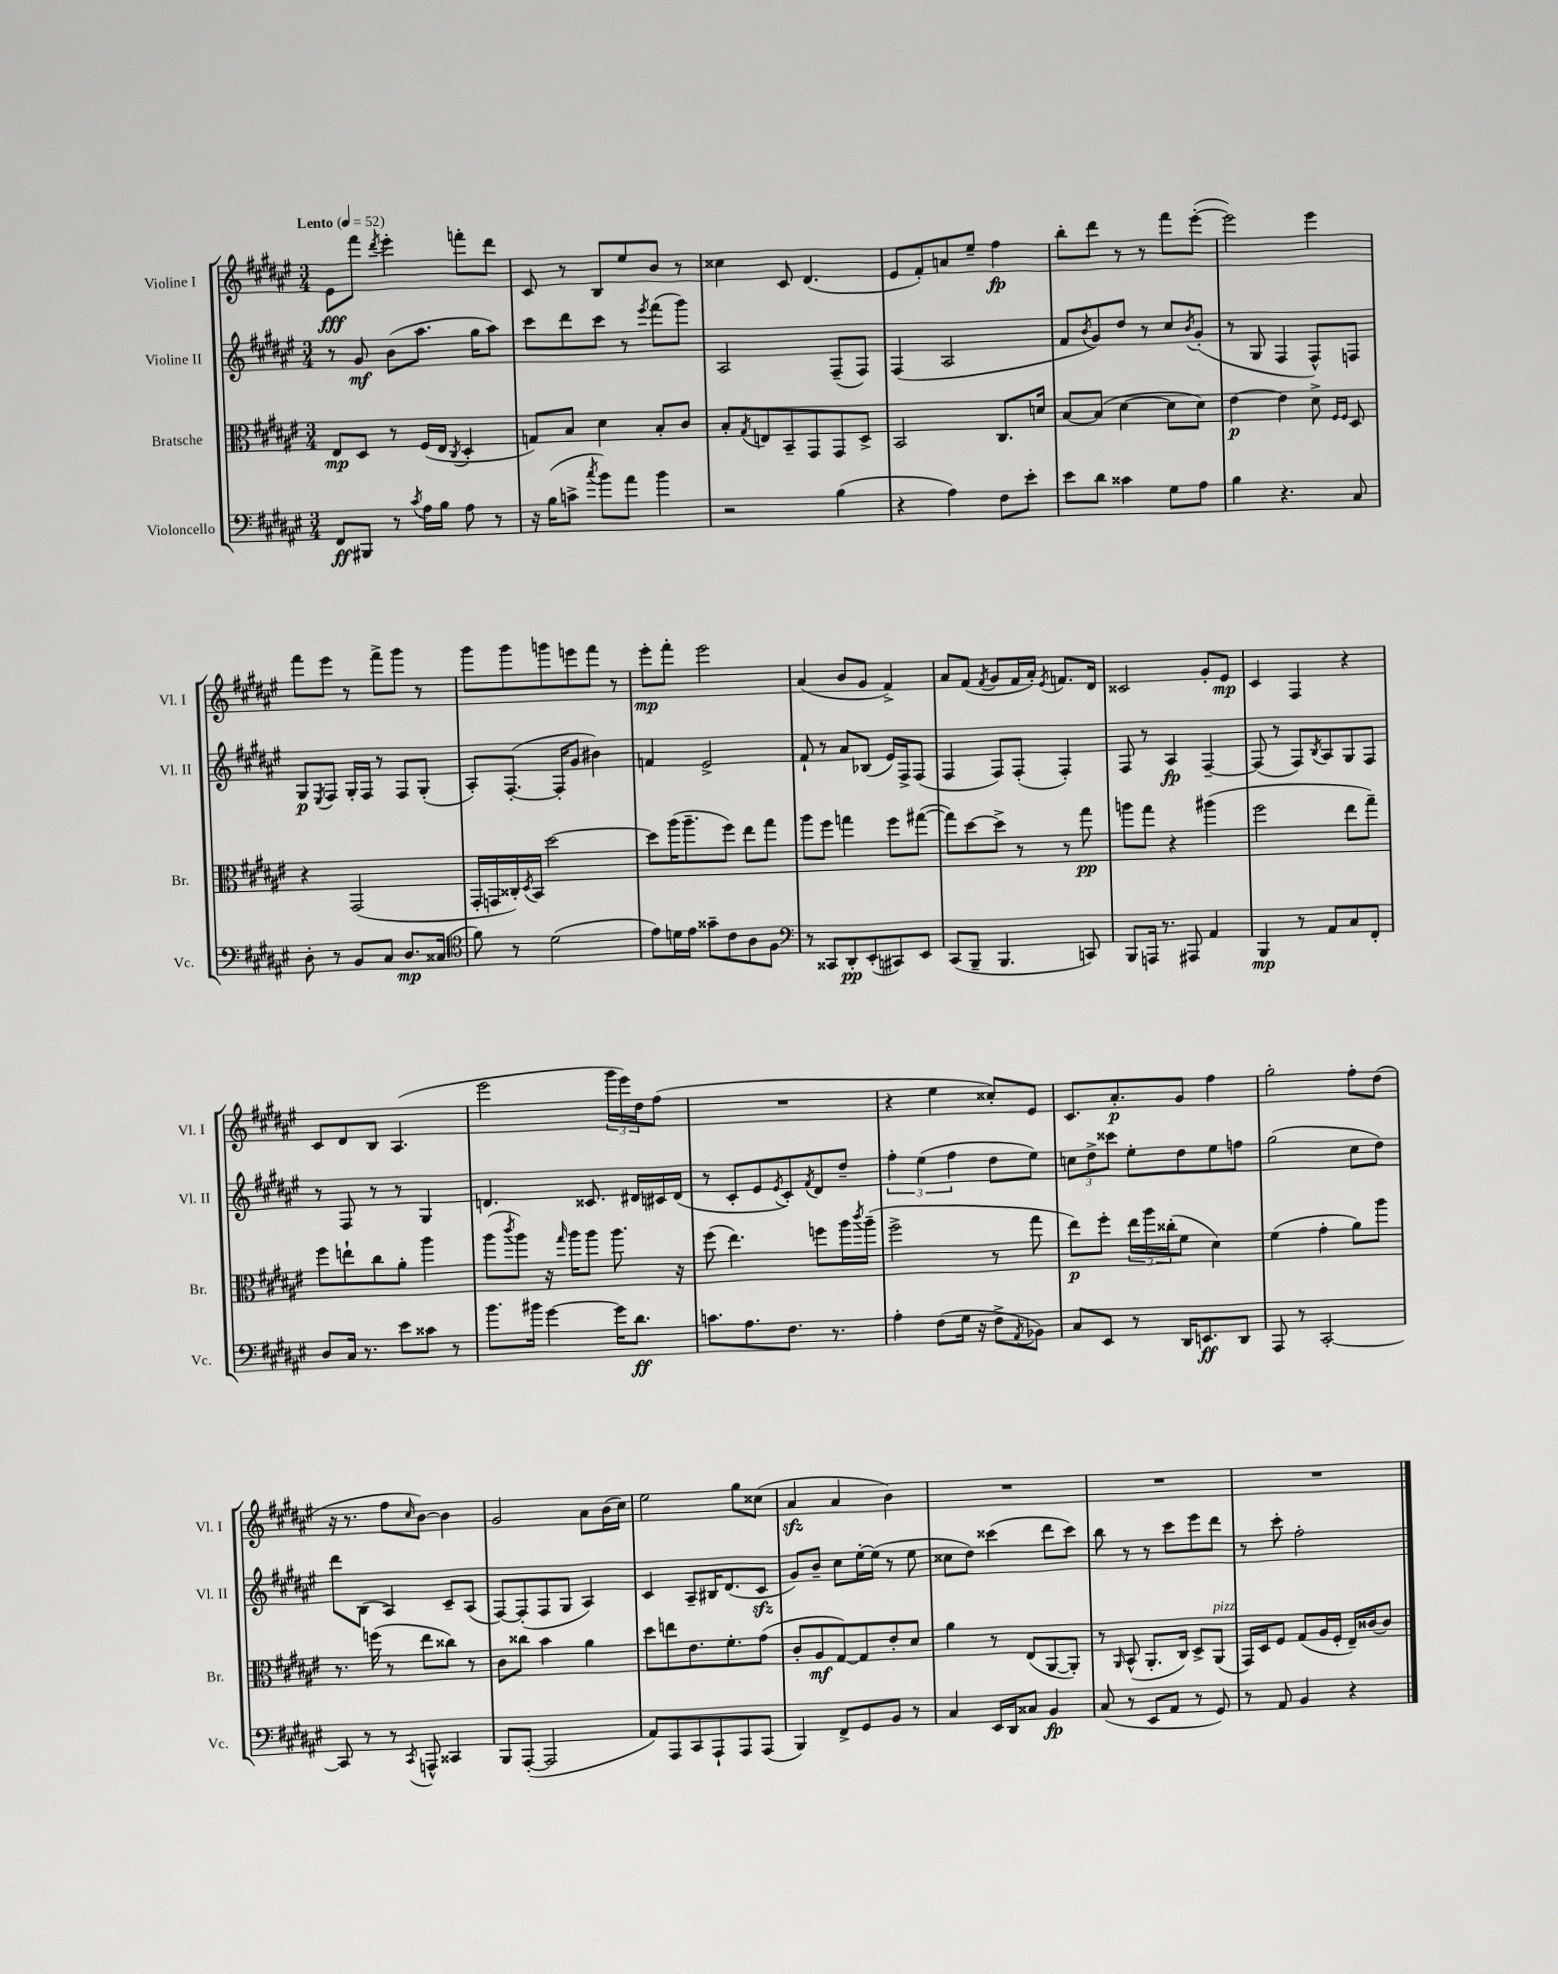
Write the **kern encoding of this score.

**kern	**kern	**kern	**kern
*staff4	*staff3	*staff2	*staff1
*clefF4	*clefC3	*clefG2	*clefG2
*k[f#c#g#d#a#e#]	*k[f#c#g#d#a#e#]	*k[f#c#g#d#a#e#]	*k[f#c#g#d#a#e#]
*M3/4	*M3/4	*M3/4	*M3/4
*MM52	*MM52	*MM52	*MM52
8FF#/L	8E#/L	8r	8e#\L
8BBB#/J	8D#/J	8g#/	8fff#\J
.	.	.	8qddd#/
8r	8r	(8b\L	4eee#'\
8qc#/	.	.	.
16A#\LL	(16F#/LL	8.aa#\J	.
16B\JJ	16E#/JJ	.	.
.	8qC#/	.	.
8A#\	4D#'/	.	8fff'\L
.	.	16gg#\LK	.
8r	.	8aa#\J)	8ddd#\J
=	=	=	=
16r	8G/L)	8ccc#\L	8c#/
(16B\LK	.	.	.
8c^\J	8B/J	8ddd#\	8r
8qcc#/	.	.	.
8b\L)	4d#\	8ccc#\J	8B/L
8a#\J	.	8r	8ee#/
.	.	8qeee#/	.
4b\	8B'/L	(8fff#\L	8b/J
.	8c#/J	8ggg#\J)	8r
=	=	=	=
2r	8B'/L	2A#/	4cc##\
.	8qG#/	.	.
.	8E/	.	.
.	8BB~/	.	8c#/
.	8GG#/	.	(4.d#/
(4B\	8GG#/	(8F#~/L	.
.	8D#^/J	8F#/J)	.
=	=	=	=
4r	2BB/	(4F#/	8e#/L
.	.	.	8f#'/)
4A#\)	.	2A#/	8a/
.	.	.	8ee#~/J
8F#\L	8.C#/L	.	4ff#\
8e#'\J	.	.	.
.	16d/Jk	.	.
=	=	=	=
8e#\L	[8B/L	8f#/L	8bb'\L
.	.	8qb/	.
8d#\J	(8B/]J	8g#/)	8ddd#\J
4c##\	[4d#\	8dd#/J	8r
.	.	8r	8r
8G#\L	8d#\]L	8cc#/L	8fff#\L
.	.	8qb/	.
8A#\J	8d#\J)	(8g#'/J	([8eee#'\J
=	=	=	=
4B\	[4e#\	8r	2eee#\])
.	.	8G#/	.
4.r	4e#\]	4F#/	.
.	8d#^\	8F#^^/L)	4eee#\
.	16qqF#/LL	.	.
.	16qqF#/JJ	.	.
8C#/	8D#/	8F/J	.
=	=	=	=
8D#'\	4r	8G#/L	8fff#\L
.	.	8qE#/	.
8r	.	8F#/J	8eee#\J
8BB/L	(2GG#/	16G#'/LL	8r
.	.	16F#/JJ	.
8C#/J	.	8r	8fff#^\L
8.D#/L	.	8F#/L	8ggg#\J
.	.	(8G#'/J	8r
(16C##/Jk	.	.	.
=	=	=	=
*clefC4	*	*	*
8f#\)	16GG#'/LL	8A#'/L)	8ggg#\L
.	16GG/	.	.
8r	16C##'/)	([8.F#'/J	8ggg#\
.	8qD#/	.	.
.	16BB/JJ	.	.
(2d#\	[2dd#\	.	8ggg\
.	.	16F#'/]LK	.
.	.	8g#/J	8eee\
.	.	4b#\)	8fff#\J
.	.	.	8r
=	=	=	=
8e#\L)	8dd#\]L	4f/	8eee#'\L
16d\L	(16aa#\K	.	8fff#'\J
16e#\JJ	8.aa#~\	.	.
8g##~\L	.	2e#^/	2eee#\
8c#\	8ff#\J)	.	.
8A#\	8ee#\L	.	.
8F#\J	8gg#\J	.	.
=	=	=	=
*clefF4	*	*	*
8r	8aa#\L	8f#`/	(4a#/
8CC##/L	8ff#\J	8r	.
8DD#'/	4gg\	8a#/L	8b/L
(8EE#'/	.	(8B-/J	8g#/J
8CC#/)	8ff#\L	16e#/LL)	4f#^/)
.	.	16F#^/J	.
8EE#/J	([8gg#\J	(8F#/J	.
=	=	=	=
(8CC#/L	8gg#\]L)	4F#/	8a#/L
8BBB~/J	[8dd#\	.	(8f#/J
.	.	.	8qf#/
4.BBB/	8dd#^\]J	8F#/L)	8g#/L
.	8r	(8F#'/J	16f#/L
.	.	.	16a#'/JJ)
.	.	.	8qe#/
.	8r	4F#'/)	8.f/L
8CC/)	8gg#\	.	.
.	.	.	16d#/Jk
=	=	=	=
8BBB/L	8aa\L	8F#/	2c##/
16AAA/Jk	8gg#\J	8r	.
8.r	.	.	.
.	4r	4A#/	.
8AAA#/	.	.	.
4AA#/	(4aa#\	[4F#~/	8g#'/L
.	.	.	8e#/J
=	=	=	=
4BBB/	2ff#\	(8F#/]	4c#/
.	.	8r	.
8r	.	8F#/L)	4F#/
.	.	8qB/	.
8AA#/L	.	8A#/	.
8C#/	8ee#\L	8G#/	4r
8FF#'/J	8gg#~\J)	8F#/J	.
=	=	=	=
8D#/L	8ff#\L	8r	8c#/L
16C#/Jk	8ee`\	8F#/	8d#/
8.r	.	.	.
.	8cc#\	8r	8B/J
8e#\L	8a#'\J	8r	(4.A#/
8c##\J	4aa#\	4G#/	.
8r	.	.	.
=	=	=	=
8.b\L	(8aa#\L	4.d/	2eee#\
.	8qccc#/	.	.
.	8aa#\J)	.	.
16b#\Jk	.	.	.
[4g#\	16r	.	.
.	16qqgg#/	.	.
.	16aa#\LK	.	.
.	8aa#\J	8.c##/	.
16g#\]LK	8.aa#\	.	24ggg#\LL
.	.	.	24eee#\)
8.d#\J	.	16d#/LL	.
.	.	.	24dd#\J
.	.	16c#/	(8ff#\J
.	16r	(16d#/JJ	.
=	=	=	=
8.c\L	(8ff#\	8r	2.r
.	4.ee#\)	8c#'/L	.
8.A#\	.	.	.
.	.	8e#/	.
.	.	8qe#/	.
8.F#\J	.	8c#'/)	.
.	.	8qf#/	.
.	8ff\L	8d#/	.
8.r	.	.	.
.	16aa#\L	8dd#~/J	.
.	8qccc#/	.	.
.	(16aa#~\JJ	.	.
=	=	=	=
4A#'\	2ff#^\	6ff#'\	4r
.	.	(6ee#\	.
(8F#\L	.	.	4ee#\
.	.	6ff#\	.
16G#\Jk	.	.	.
16r	.	.	.
8F#^\L	8r	8dd#\L	8cc##'/L)
8qAA#/	.	.	.
8BB-\J)	8gg#\	8ee#\J)	8e#/J
=	=	=	=
8C#/L	8ee#\L)	12cc\L	8.c#/L
.	.	12dd#^\	.
8EE#/J	8ff#'\J	.	.
.	.	12ccc##\J	.
.	.	.	8.a#'/
8r	24ee#\LL	8ee#'\L	.
.	24aa#\	.	.
.	(24cc##'\J	.	.
16DD#/LK	8f#\J	8dd#\	8g#/J
8.EE/	.	.	.
.	4d#\)	8ee#\	4ff#\
8DD#/J	.	8ff\J	.
=	=	=	=
8AAA#/	(4f#\	(2gg#\	2gg#'\
8r	.	.	.
[2CC#'/	4g#'\	.	.
.	8a#\L)	8cc#\L	8ff#'\L
.	8aa#\J	8dd#\J)	(8dd#\J
=	=	=	=
8CC#/]	8.r	8ddd#\L	16r
.	.	.	8.r
8r	.	(8B\J	.
.	(16ff\	.	.
8r	8r	4A#/)	8ff#\L
8qCC#/	.	.	16qqcc#/
8AAA^^/	8ee#\L	.	[8b\J)
4CC##/	8cc##\J)	8c#~/L	4b\]
.	8r	(8A#/J	.
=	=	=	=
8BBB/L	8c#\L	[8F#/L)	2g#/
([8AAA#'/J	8cc##\J	(8F#'/]	.
2AAA#/]	4b\	8F#/	.
.	.	8G#/J	.
.	4a#\	4A#/)	8a#\L
.	.	.	(16b\L
.	.	.	16cc#\JJ)
=	=	=	=
8AA#/L)	8dd#\L	4c#/	2ee#\
8AAA#/	8ee\	.	.
8CC#/	8.e#\	8A#~/L	.
8AAA#`/	.	16B#/K	.
.	8.f#'\	(8.d#/	.
8AAA#/	.	.	8gg#\L
(8AAA#/J	(8g#\J	8c#/J	(8cc##\J
=	=	=	=
4BBB/)	8c#'/L	8g#/L)	4a#/
.	8A#/	8b~/J	.
8FF#^/L	[8G#/)	8cc#\L	4a#/
8GG#/	8G#/]	[16ee#'\L	.
.	.	(16ee#\]JJ	.
8BB/J	8e#'/	8r	4b\)
8r	8d#/J	8ee#\	.
=	=	=	=
4C#/	4a#\	8cc##\L	2.r
.	.	8dd#\J)	.
16EE#/LL	8r	(4ccc##\	.
16DD#/J	.	.	.
8C##/J	(8E#/L	.	.
4BB/	[8AA#/	8ddd#\L	.
.	8AA#'/]J)	8ccc##\J)	.
=	=	=	=
(8C#/	8r	8bb\	2.r
.	16qqAA#/	.	.
8r	(8BB^^/	8r	.
8EE#/L	8.AA#'/L	8r	.
8AA#/J	.	8ccc#\L	.
.	16C#/Jk)	.	.
8r	8D#^/L	8eee#\	.
8GG#/)	(8AA#/J	8ddd#\J	.
=	=	=	=
8r	16GG#/LL)	8r	2.r
.	16D#/J	.	.
8AA#/	8F#/J	8ccc#'\	.
4BB/	(8G#/L	2ff#'\	.
.	16A#/L	.	.
.	16F#'/JJ	.	.
4r	16E#~/LL)	.	.
.	[16c##/J	.	.
.	8c##/]J	.	.
==	==	==	==
*-	*-	*-	*-
